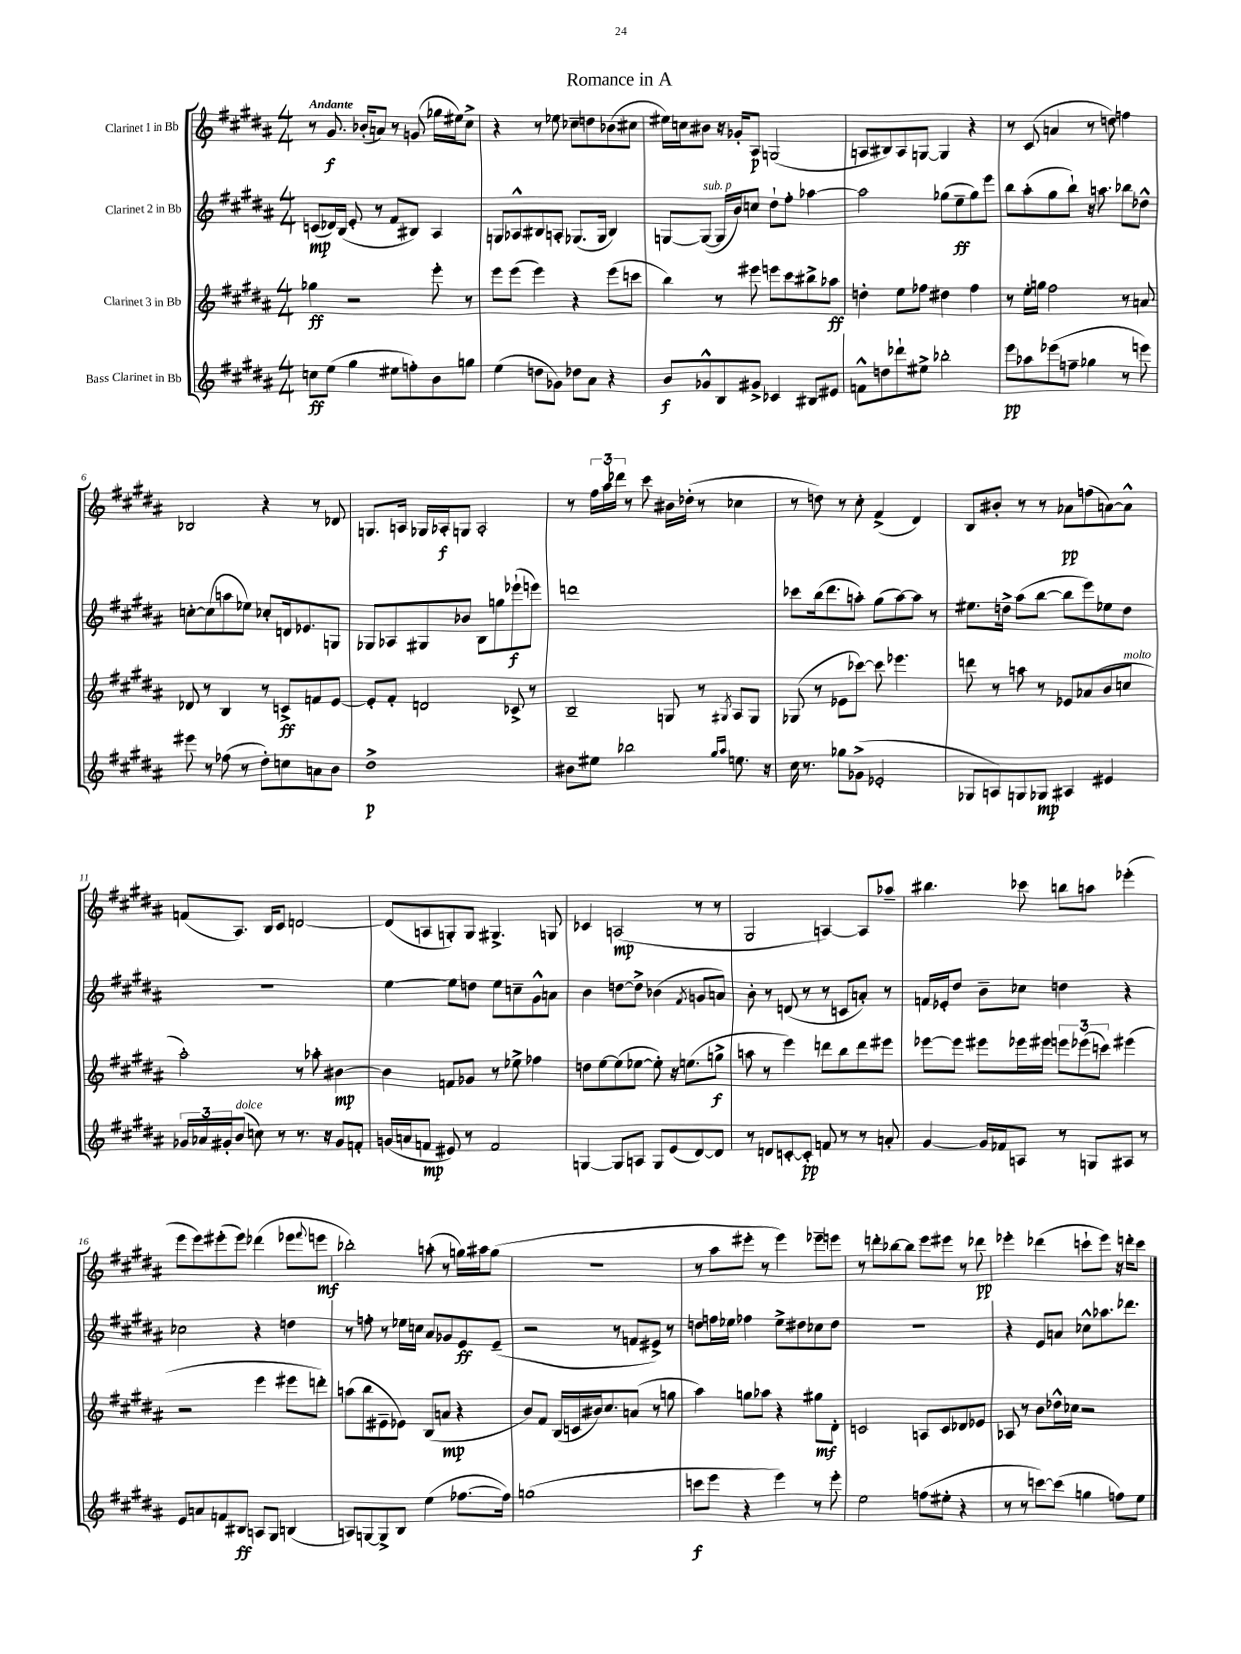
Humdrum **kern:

**kern	**dynam	**kern	**dynam	**kern	**dynam	**kern	**dynam
*part4	*part4	*part3	*part3	*part2	*part2	*part1	*part1
*staff4	*staff4	*staff3	*staff3	*staff2	*staff2	*staff1	*staff1
*I"Bass Clarinet in Bb	*	*I"Clarinet 3 in Bb	*	*I"Clarinet 2 in Bb	*	*I"Clarinet 1 in Bb	*
*clefG2	*	*clefG2	*	*clefG2	*	*clefG2	*
*k[f#c#g#d#a#]	*	*k[f#c#g#d#a#]	*	*k[f#c#g#d#a#]	*	*k[f#c#g#d#a#]	*
*M4/4	*	*M4/4	*	*M4/4	*	*M4/4	*
=1	=1	=1	=1	=1	=1	=1	=1
!	!	!	!	!	!	!LO:TX:a:B:t=Andante	!
8ccn\L	ff	4gg-X\	ff	(8cn/L	mp	8r	.
(8ee\J	.	.	.	16d-X/L)	.	8.g#/	f
.	.	.	.	(16B/JJ	.	.	.
4gg#\	.	2r	.	8e'/	.	.	.
.	.	.	.	.	.	(16b-X'/KL	.
.	.	.	.	8r	.	8an/J)	.
8ee#X\L	.	.	.	8f#/L	.	8r	.
8ffn'\)	.	.	.	8B#X/J)	.	(8gn/	.
8b\	.	8eee'\	.	4A#/	.	16gg-X\LL	.
.	.	.	.	.	.	16ee#X\J)	.
8ggn\J	.	8r	.	.	.	8cc#^\J	.
=2	=2	=2	=2	=2	=2	=2	=2
(4ee\	.	8eee\L	.	8Gn/L	.	4r	.
.	.	(8eee\J	.	8A-X^^/	.	.	.
8ddn\L	.	4eee\)	.	8B#X/	.	8r	.
8g-X\J)	.	.	.	8An'/J	.	8ee-X\	.
8dd-X\L	.	4r	.	(8.G-X/L	.	8cc-X~\L	.
8a#\J	.	.	.	.	.	8ddn\	.
.	.	.	.	16G-/Jk	.	.	.
4r	.	(8eee\L	.	4B#/)	.	(8b-X\	.
.	.	8cccn\J	.	.	.	8cc#X\J	.
=3	=3	=3	=3	=3	=3	=3	=3
8b/L	f	4bb\)	.	[8Gn/L	.	16ee#X\LL)	.
.	.	.	.	.	.	16ccn\J	.
!	!	!	!	!LO:TX:a:i:t=sub. p	!	!	!
8g-X^^/	.	.	.	(8G/J_	.	8b#X\J	.
8B/	.	8r	.	16G/LL]	.	16r	.
.	.	.	.	16b/J)	.	16g-X'/KL	.
8g#X^/J	.	8eee#X\	.	8ccn/J	.	8A#/J	p
4c-X/	.	8eeen\L	.	8dd#`\L	.	(2Gn/	.
.	.	8ccc#\	.	8ff#'\J	.	.	.
8B#X/L	.	8bb#X^\	.	[4aa-X\	.	.	.
8e#X/J	.	8aa-X\J	ff	.	.	.	.
=4	=4	=4	=4	=4	=4	=4	=4
8fn^^\L	.	4ddn'\	.	2aa-\]	.	8An/L	.
8ddn\	.	.	.	.	.	8B#X/)	.
8ddd-X`\	.	8ee\L	.	.	.	8A/	.
8ee#X^\J	.	8ff-X\J	.	.	.	[8Gn/J	.
2bb-X'\	.	4dd#X\	.	(8gg-X\L	.	4G/]	.
.	.	.	.	8ee~\	ff	.	.
.	.	4ff-\	.	8gg-\)	.	4r	.
.	.	.	.	8eee\J	.	.	.
=5	=5	=5	=5	=5	=5	=5	=5
8eee\L	pp	8r	.	8bb\L	.	8r	.
8aa-X\	.	16ee'\LL	.	(8aa#'\	.	(8c#/	.
.	.	16ggn\JJ	.	.	.	.	.
(8eee-X\	.	2ff#\	.	8gg#\	.	4an/	.
8ffn~\J	.	.	.	8bb`\J)	.	.	.
4gg-X\	.	.	.	16r	.	8r	.
.	.	.	.	8.aan\	.	.	.
.	.	.	.	.	.	8ddn\)	.
8r	.	8r	.	8bb-X\L	.	4ffn\	.
8eeen\)	.	8an/	.	8dd-X^^\J	.	.	.
!!LO:LB:g=z
=6	=6	=6	=6	=6	=6	=6	=6
8eee#X\	.	8d-X/	.	[8ccn'\L	.	2B-X/	.
8r	.	8r	.	(8cc\]	.	.	.
(8ff-X\	.	4B/	.	8aan\	.	.	.
8r	.	.	.	8ee-X\J)	.	.	.
8dd#'\L)	.	8r	.	8cc-X'/L	.	4r	.
8ccn\	.	8cn^/L	ff	16dn/k	.	.	.
.	.	.	.	8.e-X/	.	.	.
8an\	.	8fn/	.	.	.	8r	.
8b\J	.	[8e/J	.	8Gn/J	.	8d-X/	.
=7	=7	=7	=7	=7	=7	=7	=7
1dd#^	p	8e'/L]	.	8G-X/L	.	8.Gn/L	.
.	.	8f#'/J	.	8A-X/	.	.	.
.	.	.	.	.	.	16An/Jk	.
.	.	2dn/	.	8G#X/	.	16G-X/LL	.
.	.	.	.	.	.	16A-X'/J	f
.	.	.	.	8b-X/J	.	8Gn/J	.
.	.	.	.	8B\L	.	2A-'/	.
.	.	.	.	8ggn\	.	.	.
.	.	8c-X^/	.	(8eee-X`\	f	.	.
.	.	8r	.	8eeen\J)	.	.	.
=8	=8	=8	=8	=8	=8	=8	=8
8b#X\L	.	2B~/	.	1dddn	.	8r	.
8ee#X\J	.	.	.	.	.	24ff#\LL	.
.	.	.	.	.	.	24aa#\	.
.	.	.	.	.	.	24ddd-X\JJ	.
2bb-X\	.	.	.	.	.	8r	.
.	.	.	.	.	.	8ccc#\	.
.	.	8Gn/	.	.	.	16b#X\LL	.
.	.	.	.	.	.	(16dd-X'\JJ	.
.	.	8r	.	.	.	8r	.
16qqgg#/LL	.	.	.	.	.	.	.
16qqaa#/JJ	.	8qG#X/	.	.	.	.	.
8.een\	.	8A#/L	.	.	.	4cc-X\	.
.	.	8G#/J	.	.	.	.	.
16r	.	.	.	.	.	.	.
=9	=9	=9	=9	=9	=9	=9	=9
16cc#\	.	(8G-X/	.	8ccc-X\L	.	8r	.
8.r	.	.	.	.	.	.	.
.	.	8r	.	(16bb\k	.	8ddn\)	.
.	.	.	.	8.ddd#\	.	.	.
8gg-X\L	.	8e-X\L	.	.	.	8r	.
(8g-X^\J	.	[8ccc-X\J)	.	8aan'\J)	.	8cc#'\	.
2e-X'/	.	8ccc-\]	.	(8gg#\L	.	(4f#^/	.
.	.	4.eee-X\	.	[8aa\)	.	.	.
.	.	.	.	8aa\J]	.	4d#/)	.
.	.	.	.	8r	.	.	.
=10	=10	=10	=10	=10	=10	=10	=10
8G-X/L	.	8dddn\	.	8.ee#X\L	.	8B/L	.
8An/)	.	8r	.	.	.	8b#X'/J	.
.	.	.	.	16ddn^\Jk	.	.	.
8Gn/	.	8aan\	.	(8aa#\L	.	8r	.
8G-X/J	mp	8r	.	[8bb\J	.	8r	.
4A#X/	.	8e-X/L	.	8bb\L]	.	8a-X\L	pp
.	.	(8a-X/	.	8eee\)	.	(8ffn\	.
4e#X/	.	8b/	.	8ee-X\	.	[8an\)	.
!	!	!LO:TX:a:i:t=molto	!	!	!	!	!
.	.	8ccn/J	.	8dd\J	.	8a^^\J]	.
!!LO:LB:g=z
=11	=11	=11	=11	=11	=11	=11	=11
24g-X/LL	.	2aa#'\)	.	1r	.	(8fn/L	.
24a-X/	.	.	.	.	.	.	.
24g#X'/J	.	.	.	.	.	.	.
!LO:TX:a:i:t=dolce	!	!	!	!	!	!	!
(8b/J	.	.	.	.	.	8.A#/J)	.
8ccn\)	.	.	.	.	.	.	.
.	.	.	.	.	.	16B/KL	.
8r	.	.	.	.	.	8c#/J	.
8.r	.	8r	.	.	.	[2dn/	.
.	.	8aa-X'\	.	.	.	.	.
16r	.	.	.	.	.	.	.
8g#/L	.	[4b#X\	mp	.	.	.	.
8fn'/J	.	.	.	.	.	.	.
=12	=12	=12	=12	=12	=12	=12	=12
(16gn/LL	.	4b#\]	.	[4ee\	.	(8d/L]	.
16an/J	.	.	.	.	.	.	.
8fn/J	mp	.	.	.	.	8An/	.
8e#X/)	.	8fn/L	.	8ee\L]	.	8Gn'/)	.
8r	.	8g-X/J	.	8ddn\J	.	8G/J	.
2f/	.	8r	.	8ee\L	.	4.G#X^/	.
.	.	8ee-X^\	.	8ccn~\	.	.	.
.	.	4ff-X\	.	8g#^^\	.	.	.
.	.	.	.	8an\J	.	8Gn/	.
=13	=13	=13	=13	=13	=13	=13	=13
[4Gn/	.	8ddn\L	.	4b\	.	4c-X/	.
.	.	[8ee\	.	.	.	.	.
8G/L]	.	(8ee\]	.	[8ddn\L	.	(2An/	mp
8An/J	.	[8ee-X\J	.	8dd^\J]	.	.	.
8G/L	.	8ee-'\])	.	(4b-X\	.	.	.
(8e/	.	16r	.	.	.	.	.
.	.	(8.een\L	.	.	.	.	.
.	.	.	.	8qf#/	.	.	.
[8d#/)	.	.	.	8gn/L	.	8r	.
8d#/J]	.	8ggn^\J	f	8an/J)	.	8r	.
=14	=14	=14	=14	=14	=14	=14	=14
8r	.	8aan\	.	8b'\	.	2G#/	.
8dn/L	.	8r	.	8r	.	.	.
[8cn'/	.	4eee\)	.	(8dn/	.	.	.
8c'/J]	pp	.	.	8r	.	.	.
8fn/	.	8dddn\L	.	8r	.	[4An/)	.
8r	.	8bb\	.	8cn/L	.	.	.
8r	.	8ddd\	.	8an'/J)	.	8A/L]	.
8an'/	.	8eee#X\J	.	8r	.	8aa-X~/J	.
=15	=15	=15	=15	=15	=15	=15	=15
[4g#/	.	[8eee-X\L	.	16fn/LL	.	4.bb#X\	.
.	.	.	.	16e-X'/J	.	.	.
.	.	8eee-\J]	.	8dd#/J	.	.	.
16g#/LL]	.	8eee#X\L	.	8b~\L	.	.	.
16f-X/J	.	.	.	.	.	.	.
8An/J	.	16eee-X\L	.	8cc-X\J	.	8ccc-X\	.
.	.	16eee#X\JJ	.	.	.	.	.
8r	.	12eeen\L	.	4ddn\	.	8bbn\L	.
.	.	(12eee-X\	.	.	.	.	.
8Gn/L	.	.	.	.	.	8aan\J	.
.	.	12cccn\J)	.	.	.	.	.
8A#X/J	.	(4eee#X\	.	4r	.	(4eee-X'\	.
8r	.	.	.	.	.	.	.
!!LO:LB:g=z
=16	=16	=16	=16	=16	=16	=16	=16
8e/L	.	2r	.	2cc-X\	.	8eee\L	.
8an/	.	.	.	.	.	8eee\)	.
8fn/	.	.	.	.	.	(8eee#X'\	.
8B#X/J	ff	.	.	.	.	8eee#\J)	.
8An/L	.	4eee\	.	4r	.	(4ddd-X\	.
8G#/J	.	.	.	.	.	.	.
(4Bn/	.	8eee#X\L	.	4ddn\	.	8eee-X\L	.
.	.	.	.	.	.	8qqfff#/	.
.	.	8dddn'\J)	.	.	.	8eeen\J	mf
=17	=17	=17	=17	=17	=17	=17	=17
8An/L)	.	(8aan\L	.	8r	.	2bb-X'\)	.
[8Gn/	.	8bb\	.	8ffn'\	.	.	.
8G^/]	.	8e#X~\	.	8r	.	.	.
8B/J	.	8e-X\J)	.	16ee-X\LL	.	.	.
.	.	.	.	16ccn\JJ	.	.	.
(4ee\	.	(8B/L	.	8a#/L	.	(8aan'\	.
.	.	8an/J	mp	8g-X/	.	8r	.
[8.ff-X\L	.	4r	.	8e/	ff	16ggn\LL)	.
.	.	.	.	.	.	16aa#X\J	.
.	.	.	.	(8e~/J	.	(8gg\J	.
16ff-\Jk])	.	.	.	.	.	.	.
=18	=18	=18	=18	=18	=18	=18	=18
(1ggn	.	8b/L)	.	2r	.	1r	.
.	.	8f#/J	.	.	.	.	.
.	.	(16B/LL	.	.	.	.	.
.	.	16cn/	.	.	.	.	.
.	.	16b#X/J)	.	.	.	.	.
.	.	8.cc#/	.	.	.	.	.
.	.	.	.	8r	.	.	.
.	.	(8an/J	.	8fn/L	.	.	.
.	.	8r	.	8e#X^/J)	.	.	.
.	.	8ggn\	.	8r	.	.	.
=19	=19	=19	=19	=19	=19	=19	=19
8cccn\L	f	4aa#\)	.	8ddn\L	.	8r	.
8eee\J	.	.	.	16ffn\L	.	8aa#\L	.
.	.	.	.	16ee-X\JJ	.	.	.
4r	.	8ggn\L	.	4ff-X\	.	8eee#X'\J	.
.	.	8aa-X\J	.	.	.	8r	.
4eee\)	.	4r	.	8ee-^\L	.	4eee#\)	.
.	.	.	.	8dd#X\	.	.	.
8r	.	8gg#X\L	mf	8cc-X\	.	8eee-X~\L	.
8eee'\	.	8d#'\J	.	8dd#\J	.	8eeen\J	.
=20	=20	=20	=20	=20	=20	=20	=20
2ee\	.	2cn/	.	1r	.	8r	.
.	.	.	.	.	.	8dddn'\L	.
.	.	.	.	.	.	[8bb-X\	.
.	.	.	.	.	.	8bb-\J]	.
(8ffn\L	.	8An/L	.	.	.	8eee\L	.
8ee#X'\J	.	8c/	.	.	.	8eee#X\J	.
4r	.	8d-X/	.	.	.	8r	.
.	.	8e-X/J	.	.	.	8ddd-X\	pp
=21	=21	=21	=21	=21	=21	=21	=21
8r	.	8A-X/	.	4r	.	4eee-X'\	.
8r	.	8r	.	.	.	.	.
[8cccn\L)	.	8b\L	.	8e/L	.	(4ddd-X\	.
(8ccc\J]	.	16dd-X^^\L	.	8an/J	.	.	.
.	.	16cc-X\JJ	.	.	.	.	.
4ggn\	.	2r	.	8cc-X^^\L	.	8cccn`\L	.
.	.	.	.	8.aa-X\	.	8eee-\J)	.
8ffn\L)	.	.	.	.	.	16r	.
.	.	.	.	8.ddd-X\J	.	16dddn'\KL	.
8ee\J	.	.	.	.	.	8ccc\J	.
==	==	==	==	==	==	==	==
*-	*-	*-	*-	*-	*-	*-	*-
